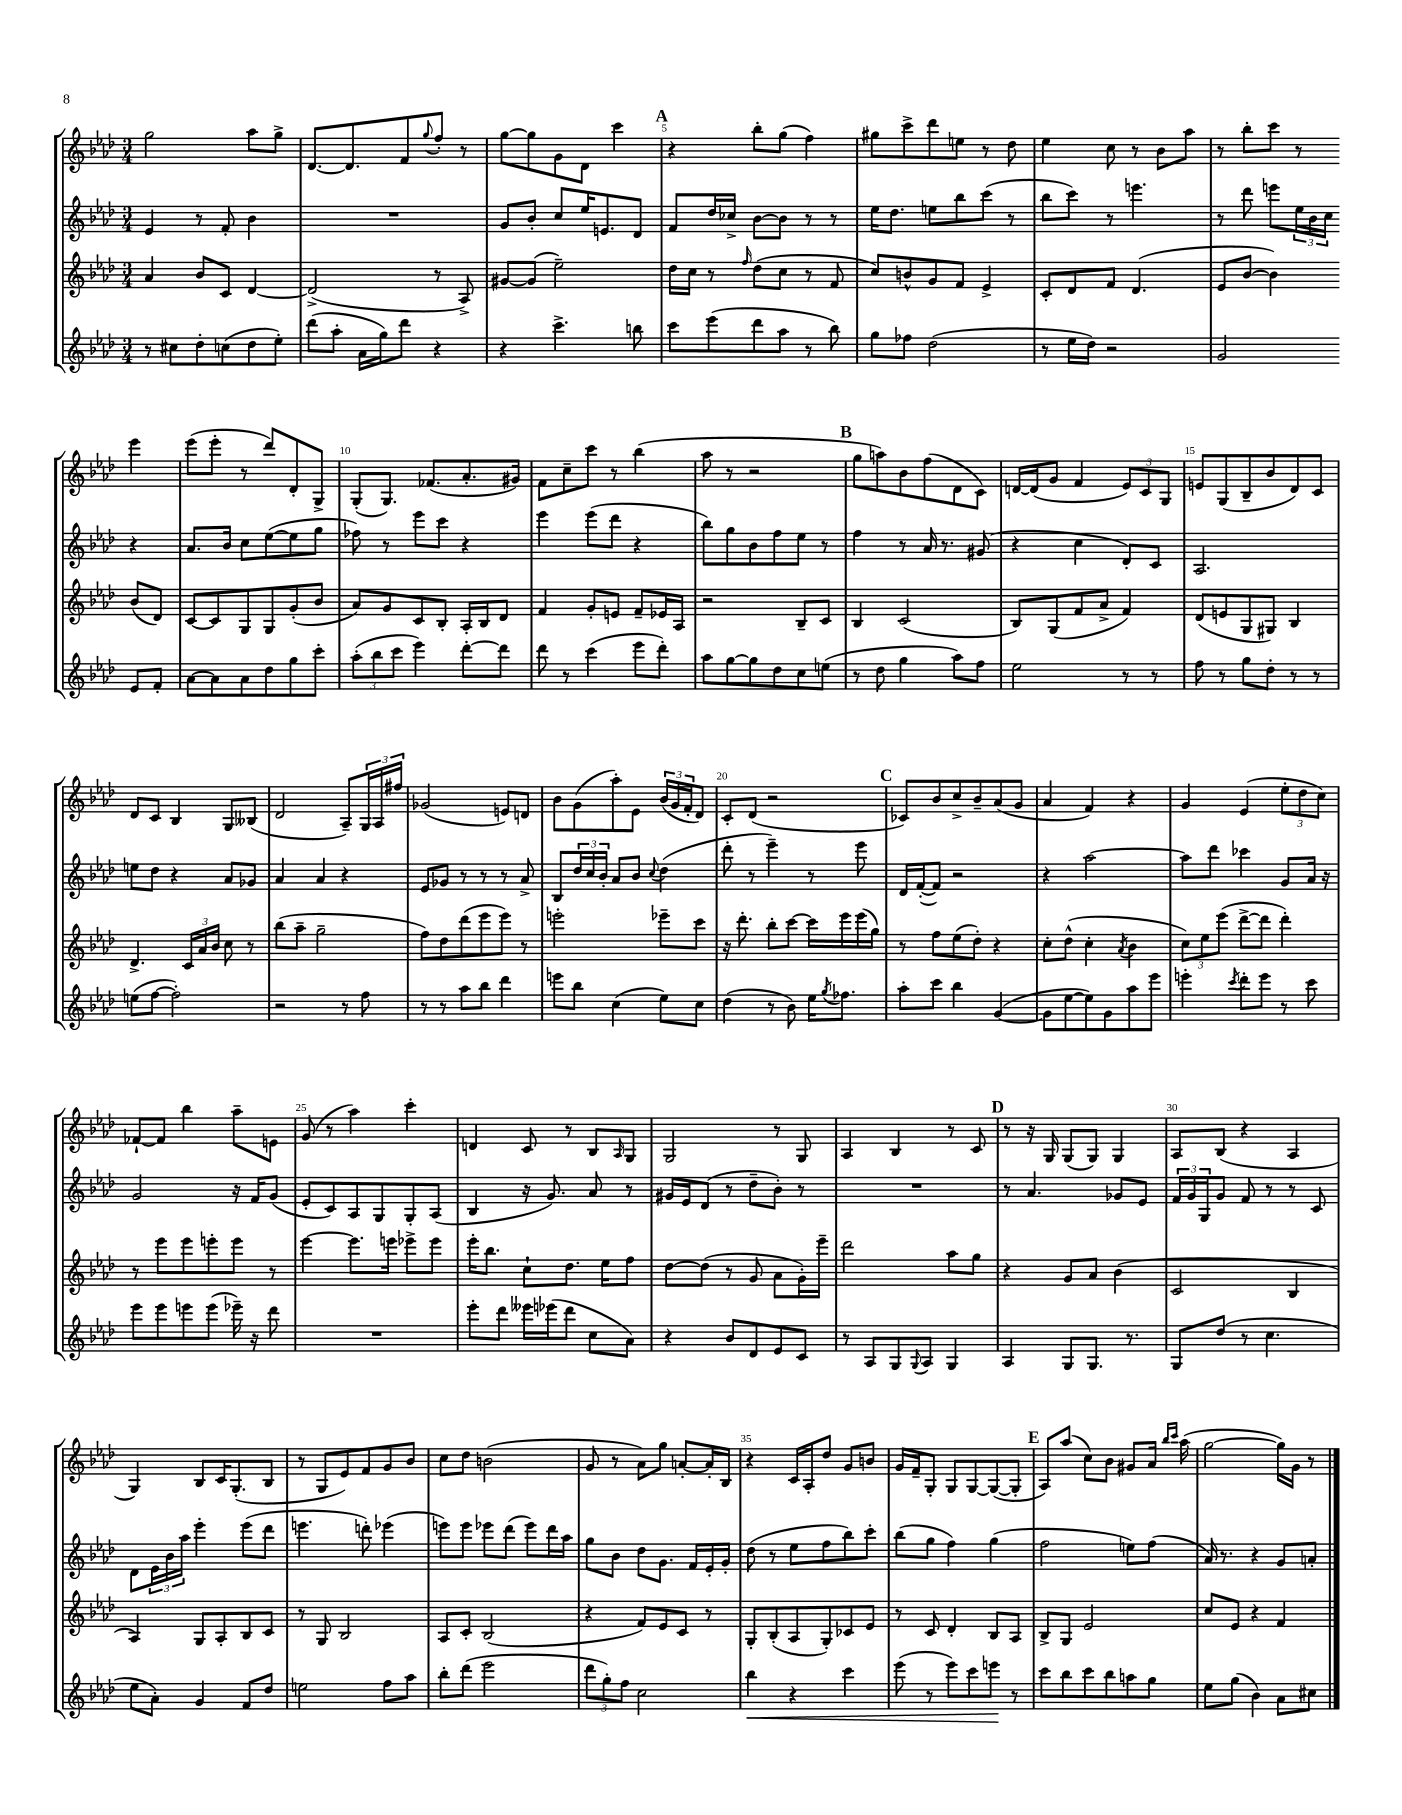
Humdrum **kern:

**kern	**kern	**kern	**kern
*staff4	*staff3	*staff2	*staff1
*clefG2	*clefG2	*clefG2	*clefG2
*k[b-e-a-d-]	*k[b-e-a-d-]	*k[b-e-a-d-]	*k[b-e-a-d-]
*M3/4	*M3/4	*M3/4	*M3/4
8r	4a-	4e-	2gg
8cc#	.	.	.
8dd-'	8b-	8r	.
(8cc	8c	8f'	.
8dd-	[4d-	4b-	8aa-
8ee-')	.	.	8gg^
=	=	=	=
(8ddd-	(2d-^]	2.r	[8.d-
8aa-'	.	.	.
.	.	.	8.d-]
16a-	.	.	.
16gg)	.	.	.
8ddd-	.	.	8f
.	.	.	8qqgg
4r	8r	.	8ff'
.	8A-^)	.	8r
=	=	=	=
4r	[8g#	8g	[8gg
.	(8g#]	8b-'	8gg]
4.ccc^	2ee-~)	8cc	8g
.	.	16ee-	8d-
.	.	8.e	.
.	.	.	4ccc
8bb	.	8d-	.
=	=	=	=
8ccc	16dd-	8f	4r
.	16cc	.	.
(8eee-	8r	16dd-	.
.	.	16cc-^	.
.	16qqff	.	.
8ddd-	(8dd-	[8b-	8bb-'
8aa-	8cc	8b-]	(8gg
8r	8r	8r	4ff)
8bb-)	8f	8r	.
=	=	=	=
8gg	8cc)	16ee-	8gg#
.	.	8.dd-	.
8ff-	8b^^	.	8ccc^
(2dd-	8g	8ee	8ddd-
.	8f	8bb-	8ee
.	4e-^	(8ccc	8r
.	.	8r	8dd-
=	=	=	=
8r	8c'	8bb-	4ee-
16ee-	8d-	8ccc)	.
16dd-)	.	.	.
2r	8f	8r	8cc
.	(4.d-	4.eee	8r
.	.	.	8b-
.	.	.	8aa-
=	=	=	=
2g	8e-	8r	8r
.	[8b-	8ddd-	8bb-'
.	4b-])	8eee	8ccc
.	.	24ee-	8r
.	.	24b-	.
.	.	24cc	.
8e-	(8b-	4r	4eee-
8f'	8d-)	.	.
=	=	=	=
[8a-	[8c	8.a-	(8eee-
8a-]	8c]	.	8eee-'
.	.	16b-	.
8a-	8G	8cc	8r
8dd-	8G	([8ee-	8ddd-)
8gg	(8g'	8ee-]	8d-'
8ccc'	8b-	8gg	8G^
=	=	=	=
(12aa-'	8a-)	8ff-)	(8G'
12bb-	.	.	.
.	8g	8r	8.G)
12ccc	.	.	.
4eee-)	8c	8eee-	.
.	.	.	(8.f-
.	8B-'	8ccc	.
[8ddd-'	16A-'	4r	8.a-'
.	16B-	.	.
8ddd-]	8d-	.	.
.	.	.	16g#)
=	=	=	=
8ddd-	4f	4eee-	8f
8r	.	.	8cc~
(4ccc	8g'	(8eee-	8ccc
.	8e	8ddd-	8r
8eee-	8f~	4r	(4bb-
8ddd-')	16e-	.	.
.	16A-	.	.
=	=	=	=
8aa-	2r	8bb-)	8aa-
[8gg	.	8gg	8r
8gg]	.	8b-	2r
8dd-	.	8ff	.
8cc	8B-~	8ee-	.
(8ee	8c	8r	.
=	=	=	=
8r	4B-	4ff	8gg
8dd-	.	.	8aa)
4gg	(2c	8r	8b-
.	.	16a-	(8ff
.	.	8.r	.
8aa-)	.	.	8d-
8ff	.	(8g#	8c)
=	=	=	=
2ee-	8B-)	4r	[16d
.	.	.	(16d]
.	(8G	.	8g
.	8f	4cc	4f
.	8a-^	.	.
8r	4f)	8d-')	12e-)
.	.	.	12c
8r	.	8c	.
.	.	.	12G
=	=	=	=
8ff	(8d-	2.A-	8e
8r	8e	.	(8G
8gg	8G	.	8B-~
8dd-'	8G#)	.	8b-
8r	4B-	.	8d-)
8r	.	.	8c
=	=	=	=
(8ee	4.d-^	8ee	8d-
[8ff	.	8dd-	8c
2ff'])	.	4r	4B-
.	24c	.	.
.	24a-	.	.
.	24b-	.	.
.	8cc	8a-	8G
.	8r	8g-	(8B--
=	=	=	=
2r	(8bb-	4a-	2d-
.	8aa-~	.	.
.	2gg~	4a-	.
8r	.	4r	8A-~)
8ff	.	.	24G
.	.	.	24A-
.	.	.	24ff#
=	=	=	=
8r	8ff)	8e-	(2g-
8r	8dd-	8g-	.
8aa-	(8ddd-	8r	.
8bb-	8eee-	8r	.
4ddd-	8eee-)	8r	8e)
.	8r	8a-^	8d
=	=	=	=
8eee	2eee'	8B-	8b-
8bb-	.	24dd-	(8g
.	.	24cc	.
.	.	24b-'	.
(4cc	.	8a-	8aa-')
.	.	8b-	8e-
.	.	8qqcc	.
8ee-)	8eee-~	(4dd-	(24b-
.	.	.	24g
.	.	.	24f'
8cc	8ccc	.	8d-)
=	=	=	=
(4dd-	16r	8ddd-'	8c'
.	8.ddd-'	.	.
.	.	8r	(8d-
8r	8bb-'	4eee-~)	2r
8b-)	[8ccc	.	.
16ee-	16ccc]	8r	.
8qgg	.	.	.
8.ff-	16eee-	.	.
.	(16eee-	8eee-	.
.	16gg)	.	.
=	=	=	=
8aa-'	8r	16d-	8c-)
.	.	([16f'	.
8ccc	8ff	8f])	8b-
4bb-	(8ee-	2r	8cc^
.	8dd-')	.	8b-~
([4g	4r	.	(8a-
.	.	.	8g
=	=	=	=
8g]	8cc'	4r	4a-
[8ee-	(8dd-^^	.	.
8ee-])	4cc'	[2aa-	4f)
8g	.	.	.
.	8qa-	.	.
8aa-	4b-	.	4r
8eee-	.	.	.
=	=	=	=
4eee'	12cc)	8aa-]	4g
.	12ee-	.	.
.	.	8ddd-	.
.	(12eee-	.	.
8qccc	.	.	.
8ddd-'	[8ddd-^	4ccc-	(4e-
8eee	8ddd-]	.	.
8r	4ddd-')	8g	12ee-'
.	.	.	12dd-
8ccc	.	16a-	.
.	.	.	12cc)
.	.	16r	.
=	=	=	=
8eee-	8r	2g	[8f-`
8eee-	8eee-	.	8f-]
8eee	8eee-	.	4bb-
(8eee	8eee'	.	.
16eee-~)	8eee	16r	8aa-~
16r	.	16f	.
8ddd-	8r	(8g	8e
=	=	=	=
2.r	[4eee-	8e-'	(8g
.	.	8c)	8r
.	8.eee-]	8A-	4aa-)
.	.	8G	.
.	16eee	.	.
.	8eee-^	8G'	4ccc'
.	8eee-	(8A-	.
=	=	=	=
8eee-'	16eee-'	4B-	4d
.	8.bb-	.	.
8ddd-	.	.	.
16eee--	8cc`	16r	8c
(16eee-	.	8.g)	.
8ddd-	8.dd-	.	8r
8cc	.	8a-	8B-
.	16ee-	.	.
.	.	.	16qqA-
8a-)	8ff	8r	8G
=	=	=	=
4r	[8dd-	16g#	2G
.	.	16e-	.
.	(8dd-]	(8d-	.
8b-	8r	8r	.
8d-	8g	8dd-~	.
8e-	8a-	8b-')	8r
8c	16g')	8r	8G
.	16eee-~	.	.
=	=	=	=
8r	2ddd-	2.r	4A-
8A-	.	.	.
8G	.	.	4B-
8qqG	.	.	.
8A-	.	.	.
4G	8aa-	.	8r
.	8gg	.	8c
=	=	=	=
4A-	4r	8r	8r
.	.	4.a-	16r
.	.	.	16G
8G	8g	.	(8G
8.G	8a-	.	8G)
.	(4b-	8g-	4G
8.r	.	.	.
.	.	8e-	.
=	=	=	=
8G	2c	24f	8A-
.	.	24g	.
.	.	24G	.
(8dd-	.	8g	(8B-
8r	.	8f	4r
4.cc	.	8r	.
.	4B-	8r	4A-
.	.	8c	.
=	=	=	=
8ee-	4A-)	8d-	4G)
8a-')	.	24e-	.
.	.	24b-	.
.	.	24aa-	.
4g	8G	4eee-'	8B-
.	8A-'	.	16c
.	.	.	(8.G'
8f	8B-	(8eee-	.
8dd-	8c	8ddd-	8B-
=	=	=	=
2ee	8r	4.eee	8r
.	8G	.	8G
.	2B-	.	8e-)
.	.	8ddd')	8f
8ff	.	(4eee-	8g
8aa-	.	.	8b-
=	=	=	=
8bb-'	8A-	8eee)	8cc
(8ddd-	8c'	8eee	8dd-
2eee-	(2B-	8eee-	(2b
.	.	(8ddd-	.
.	.	8eee-)	.
.	.	16ddd-	.
.	.	16aa-	.
=	=	=	=
12ddd-	4r	8gg	8g
12gg')	.	.	.
.	.	8b-	8r
12ff	.	.	.
2cc	8f)	8dd-	8a-)
.	8e-	8.g	8gg
.	8c	.	[8a'
.	.	16f	.
.	8r	16e-'	16a']
.	.	16g'	16B-
=	=	=	=
4bb-	8G'	(8dd-	4r
.	(8B-'	8r	.
4r	8A-	8ee-	16c
.	.	.	16A-'
.	8G')	8ff	8dd-
4ccc	8c-	8bb-)	8g
.	8e-	8ccc'	8b
=	=	=	=
(8eee-	8r	(8bb-	16g
.	.	.	16f~
8r	8c	8gg	8G'
8eee-)	4d-'	4ff)	8G
8ccc	.	.	[8G
8eee	8B-	(4gg	(8G_
8r	8A-	.	8G']
=	=	=	=
8ccc	8B-^	2ff	8A-)
8bb-	8G	.	(8aa-
8ccc	2e-	.	8cc)
8bb-	.	.	8b-
8aa	.	8ee)	8g#
8gg	.	(8ff	16a-
.	.	.	16qqbb-
.	.	.	16qqccc
.	.	.	(16aa-
=	=	=	=
8ee-	8cc	16a-)	[2gg
.	.	8.r	.
(8gg	8e-	.	.
4b-)	4r	4r	.
8a-	4f	8g	16gg])
.	.	.	16g
8cc#	.	8a'	8r
==	==	==	==
*-	*-	*-	*-
